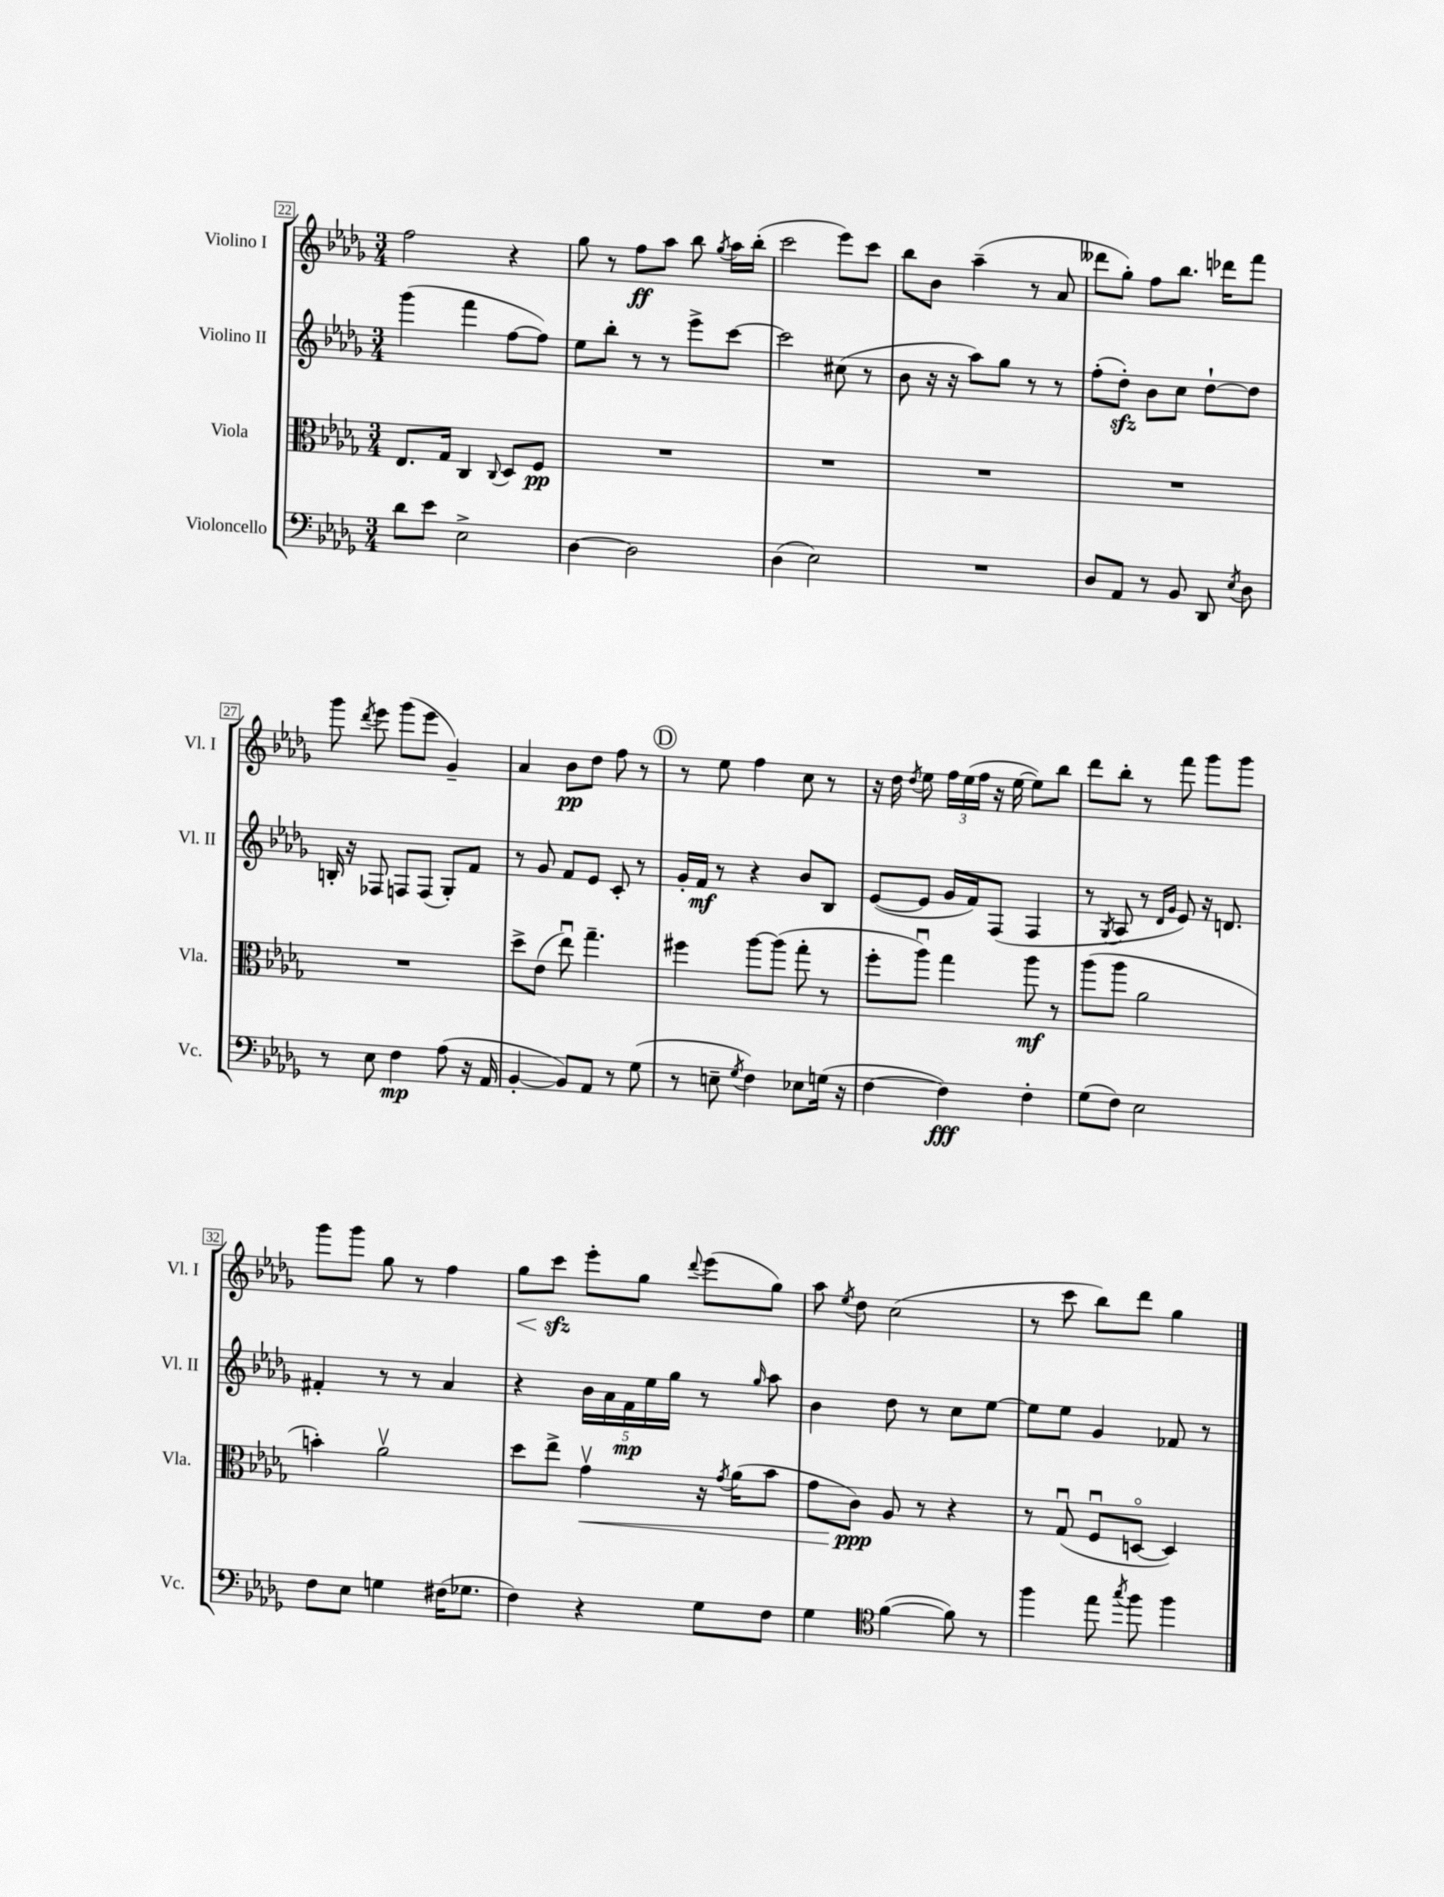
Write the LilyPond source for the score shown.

<<
\new StaffGroup <<
\new Staff = "s0" \with { instrumentName = "Violino I" shortInstrumentName = "Vl. I" } {
    \clef treble \key des \major \numericTimeSignature \time 3/4
    \autoBeamOff f''2 r4 |
    ges''8 r8 f''8[\ff aes''8] bes''8 \acciaccatura { ges''8 } aes''16[ bes''16]-.( |
    c'''2 ees'''8[) c'''8] |
    bes''8[ bes'8] aes''4--( r8 aes'8 |
    deses'''8[ ges''8]-.) f''8[ bes''8.] des'''16[ f'''8] |
    ges'''8 \acciaccatura { des'''8 } ees'''8 ges'''8[( ees'''8] ges'4--) |
    aes'4 bes'8[\pp des''8] f''8 r8 |
    \mark \markup { \circle "D" } r8 ees''8 f''4 c''8 r8 |
    r16 des''16 \acciaccatura { des''8 } ees''8 \tuplet 3/2 { f''16[ ees''16( f''16] } r16 ees''16~ ees''8[) bes''8] |
    des'''8[ bes''8]-. r8 f'''8 ges'''8[ ges'''8] |
    ges'''8[ ges'''8] ges''8 r8 f''4 |
    ges''8[\< c'''8]\sfz\! ees'''8[-. ges''8] \appoggiatura { des'''8 } ees'''8[( ges''8]) |
    aes''8 \acciaccatura { ees''8 } des''8 c''2( |
    r8 c'''8 bes''8[) des'''8] ges''4 \bar "|." |
}
\new Staff = "s1" \with { instrumentName = "Violino II" shortInstrumentName = "Vl. II" } {
    \clef treble \key des \major \numericTimeSignature \time 3/4
    \autoBeamOff ges'''4( f'''4 f''8[~ f''8]) |
    ees''8[ bes''8]-. r8 r8 ees'''8[-> c'''8]~ |
    c'''2 cis''8( r8 |
    bes'8 r16 r16 aes''8[) ges''8] r8 r8 |
    f''8[-.( des''8]-.\sfz) bes'8[ c''8] des''8[~-! des''8] |
    b16-. r16 fes8 f8[ f8]( ges8[-.) f'8] |
    r8 ges'8 f'8[ ees'8] c'8-. r8 |
    \mark \markup { \circle "D" } ges'16[-. f'16]\mf r8 r4 bes'8[ bes8] |
    ees'8[~( ees'8] ges'16[ f'16) f8]( f4 |
    r8 \acciaccatura { ges8 } aes8 r8 \grace { des'16[ ges'16] } ees'8) r16 d'8. |
    fis'4-. r8 r8 aes'4 |
    r4 \tuplet 5/4 { bes'16[ aes'16 f'16\mp ees''16 ges''16] } r8 \grace { ges''16 } aes''8 |
    bes'4 des''8 r8 c''8[ ees''8]~ |
    ees''8[ ees''8] ges'4 fes'8 r8 \bar "|." |
}
\new Staff = "s2" \with { instrumentName = "Viola" shortInstrumentName = "Vla." } {
    \clef alto \key des \major \numericTimeSignature \time 3/4
    \autoBeamOff ees8.[ ges16] c4 \appoggiatura { c8 } des8[ f8]\pp |
    R2. |
    R2. |
    R2. |
    R2. |
    R2. |
    des''8[-> ees'8]( ees''8\downbow) ges''4.-- |
    \mark \markup { \circle "D" } fis''4 aes''8[~ aes''8]( ges''8-. r8 |
    f''8[-. aes''8]\downbow) ges''4 aes''8\mf r8 |
    aes''8[( aes''8] aes'2 |
    b'4-.) aes'2\upbow |
    des''8[ ees''8]-> ges'4\upbow\< r16 \acciaccatura { ges'8 } aes'16[( bes'8] |
    ges'8[ c'8]\ppp\!) aes8 r8 r4 |
    r8 ges8\downbow( f8[\downbow d8]~\flageolet d4) \bar "|." |
}
\new Staff = "s3" \with { instrumentName = "Violoncello" shortInstrumentName = "Vc." } {
    \clef bass \key des \major \numericTimeSignature \time 3/4
    \autoBeamOff des'8[ ees'8] ees2-> |
    des4~ des2 |
    des4( ees2) |
    R2. |
    des8[ aes,8] r8 bes,8 des,8 \acciaccatura { ees8 } des8 |
    r8 ees8 f4\mp aes8( r16 aes,16 |
    bes,4~-. bes,8[) aes,8] r8 ges8( |
    \mark \markup { \circle "D" } r8 e8-- \acciaccatura { ges8 } f4) ees8[ g16]( r16 |
    f4~ f4\fff) f4-. |
    ges8[( f8]) ees2 |
    f8[ ees8] g4 fis16[( ges8.] |
    f4) r4 ges8[ f8] |
    ges4 \clef tenor f'4~( f'8) r8 |
    f''4 ees''8 \acciaccatura { ges''8 } f''8 f''4 \bar "|." |
}
>>
>>
\layout { \context { \Score currentBarNumber = #22 \override BarNumber.stencil = #(make-stencil-boxer 0.1 0.3 ly:text-interface::print) } }
